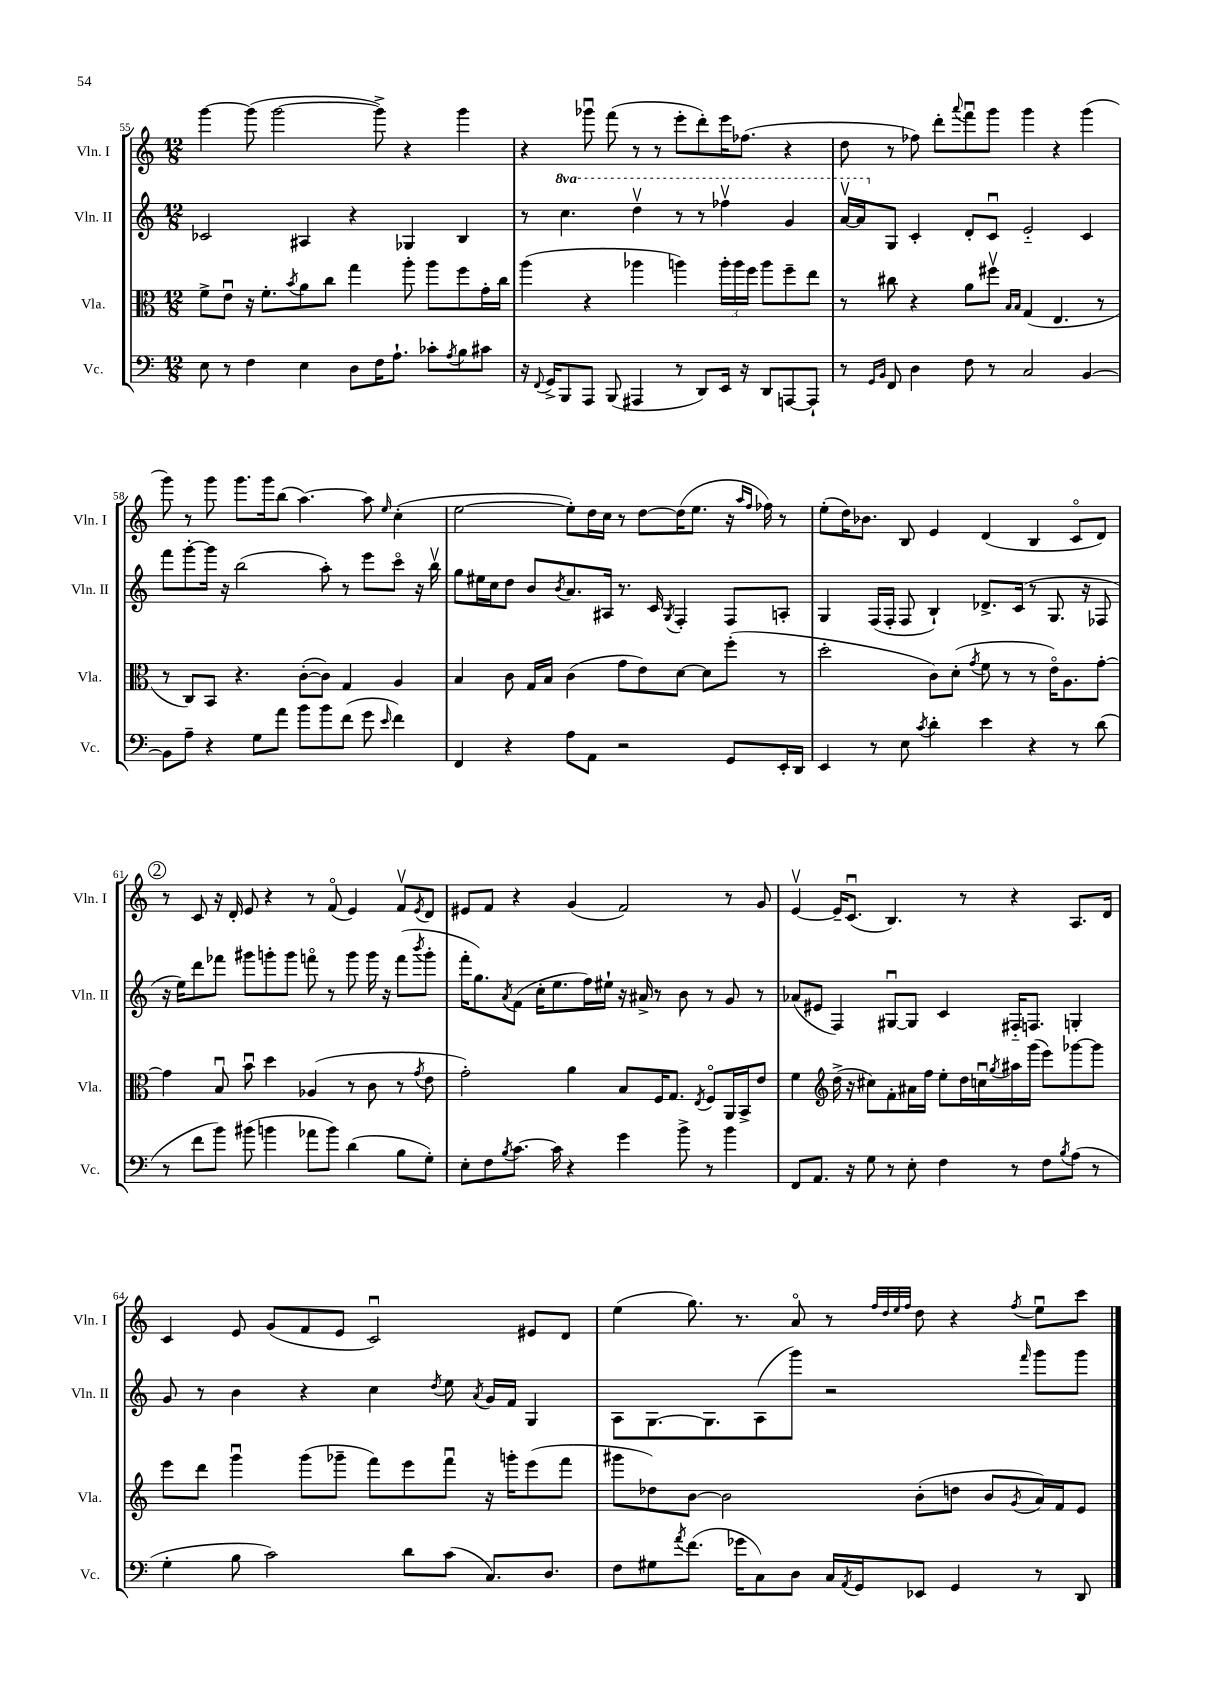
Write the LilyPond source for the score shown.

<<
\new StaffGroup <<
\new Staff = "s0" \with { instrumentName = "Vln. I" shortInstrumentName = "Vln. I" } {
    \clef treble \key c \major \numericTimeSignature \time 12/8
    g'''4~ g'''8( g'''2~ g'''8->) r4 g'''4 |
    r4 ges'''8\downbow f'''8( r8 r8 e'''8-. d'''8-.) e'''16 fes''8.( r4 |
    d''8 r8 fes''8) d'''8-. \appoggiatura { a'''8 } f'''8\downbow g'''8 g'''4 r4 g'''4( |
    g'''8) r8 g'''8 g'''8. g'''16 b''8( a''4.~) a''8 \grace { e''16 } c''4-.( |
    e''2~ e''8-.) d''16 c''16 r8 d''8~ d''16( e''8. r16 \grace { a''16 f''16 } fes''16) r8 |
    e''8-.( d''16) bes'8. b8 e'4 d'4( b4 c'8\flageolet d'8) |
    \mark \markup { \circle "2" } r8 c'8 r16 d'16-. e'8 r4 r8 f'8\flageolet( e'4) f'8\upbow \acciaccatura { e'8 } d'8 |
    eis'8 f'8 r4 g'4( f'2) r8 g'8 |
    e'4~\upbow e'16-- c'8.\downbow( b4.) r8 r4 a8. d'16 |
    c'4 e'8 g'8( f'8 e'8 c'2\downbow) eis'8 d'8 |
    e''4( g''8.) r8. a'8\flageolet r8 \grace { f''32 d''32 e''32 f''32 } d''8 r4 \acciaccatura { f''8 } e''8\downbow c'''8 \bar "|." |
}
\new Staff = "s1" \with { instrumentName = "Vln. II" shortInstrumentName = "Vln. II" } {
    \clef treble \key c \major \numericTimeSignature \time 12/8 \set Staff.ottavationMarkups = #ottavation-simple-ordinals
    ces'2 ais4 r4 ges4 b4 |
    r8 \ottava #1 c'''4. d'''4\upbow r8 r8 fes'''4\upbow g''4 |
    a''16~\upbow a''16 \ottava #0 g8 c'4-. d'8-. c'8\downbow e'2-_ c'4 |
    f'''8 g'''8~-. g'''16 r16 b''2( a''8-.) r8 e'''8 c'''8\flageolet r16 b''16\upbow |
    g''8 eis''16 c''16 d''8 b'8 \acciaccatura { b'8 } a'8. ais16 r8. c'16 \acciaccatura { g8 } f4-. f8 a8-. |
    g4 f16( f16-. f8 b4-!) des'8.-> c'16( r8 g8. r16 fes8 |
    \mark \markup { \circle "2" } r16 e''16) d'''8 fes'''8 gis'''8 g'''8-. g'''8 f'''8\flageolet r8 g'''8 g'''16 r16 f'''8( \acciaccatura { b'''8 } g'''8-. |
    f'''16-. g''8.) \acciaccatura { a'8 } f'8( c''16-. e''8. f''16) eis''16-! r16 ais'16-> r8 b'8 r8 g'8 r8 |
    aes'8( eis'8 f4) gis8~\downbow gis8 c'4 fis16-_ f8. g4-. |
    g'8 r8 b'4 r4 c''4 \acciaccatura { d''8 } e''8 \acciaccatura { a'8 } g'16 f'16 g4 |
    a8 g8.~ g8. a8( g'''8) r2 \grace { f'''16 } g'''8 g'''8 \bar "|." |
}
\new Staff = "s2" \with { instrumentName = "Vla." shortInstrumentName = "Vla." } {
    \clef alto \key c \major \numericTimeSignature \time 12/8
    f'8-> e'8\downbow r16 f'8.-. \acciaccatura { b'8 } a'8 c''8 g''4 a''8-. a''8 f''8 g'16-. c''16 |
    a''4( r4 aes''4 a''4) \tuplet 3/2 { a''16-. a''16 f''16 } a''8 f''8-- e''8 |
    r8 cis''8 r4 a'8 fis''8\upbow \grace { b16 b16 } g4( e4. r8 |
    r8 c8) b,8 r4. c'8~-.( c'8) g4 a4 |
    b4 c'8 g16 b16 c'4( g'8 e'8) d'8~ d'8 f''8-.( r8 |
    d''2-. c'8) d'8-.( \acciaccatura { g'8 } f'8 r8 r8 e'16\flageolet) a8. g'8~-. |
    \mark \markup { \circle "2" } g'4 b8\downbow b'8\downbow d''4 aes4( r8 c'8 r8 \acciaccatura { g'8 } e'8 |
    g'2-.) a'4 b8 f16 g8. \acciaccatura { e8 } f8\flageolet a,16 b,16-> e'8 |
    f'4 \clef treble d''16->( r16 cis''8) f'8-. ais'16 f''16 e''8-. d''16 c''16\downbow \acciaccatura { g''8 } ais''16 g'''16( e'''8) ges'''8~ ges'''8 |
    e'''8 d'''8 g'''4\downbow g'''8( ges'''8-- f'''8) e'''8 f'''8\downbow r16 g'''16-. e'''8( f'''8 |
    gis'''8 des''8) b'8~ b'2 b'8-.( d''8 b'8 \acciaccatura { g'8 } a'16) f'16 e'8 \bar "|." |
}
\new Staff = "s3" \with { instrumentName = "Vc." shortInstrumentName = "Vc." } {
    \clef bass \key c \major \numericTimeSignature \time 12/8
    e8 r8 f4 e4 d8 f16 a8.-! ces'8-. \acciaccatura { a8 } b8 cis'8 |
    r16 \appoggiatura { f,8 } g,16-> b,,8 a,,8 b,,8( ais,,4 r8 d,8) e,16 r16 d,8 a,,8~ a,,8-! |
    r8 \grace { g,16 b,16 } f,8 d4 f8 r8 c2 b,4~ |
    b,8 a8-- r4 g8 a'8 b'8 b'8 f'8( g'8 \grace { e'16 } f'4) |
    f,4 r4 a8 a,8 r2 g,8 e,16-. d,16 |
    e,4 r8 e8 \acciaccatura { c'8 } d'4-. e'4 r4 r8 d'8( |
    \mark \markup { \circle "2" } r8 f'8 b'8) bis'8( b'4 aes'8 b'8) d'4( b8 g8-.) |
    e8-. f8 \acciaccatura { b8 } c'8.~ c'16 r4 g'4 b'8-> r8 b'4 |
    f,8 a,8. r16 g8 r8 e8-. f4 r8 f8 \acciaccatura { b8 } a8( r8 |
    g4-. b8 c'2) d'8 c'8( c8.) d8. |
    f8 gis8 \acciaccatura { a'8 } f'8.( ges'16 c8) d8 c16 \acciaccatura { a,8 } g,16 ees,8 g,4 r8 d,8 \bar "|." |
}
>>
>>
\layout { \context { \Score currentBarNumber = #55 } }
